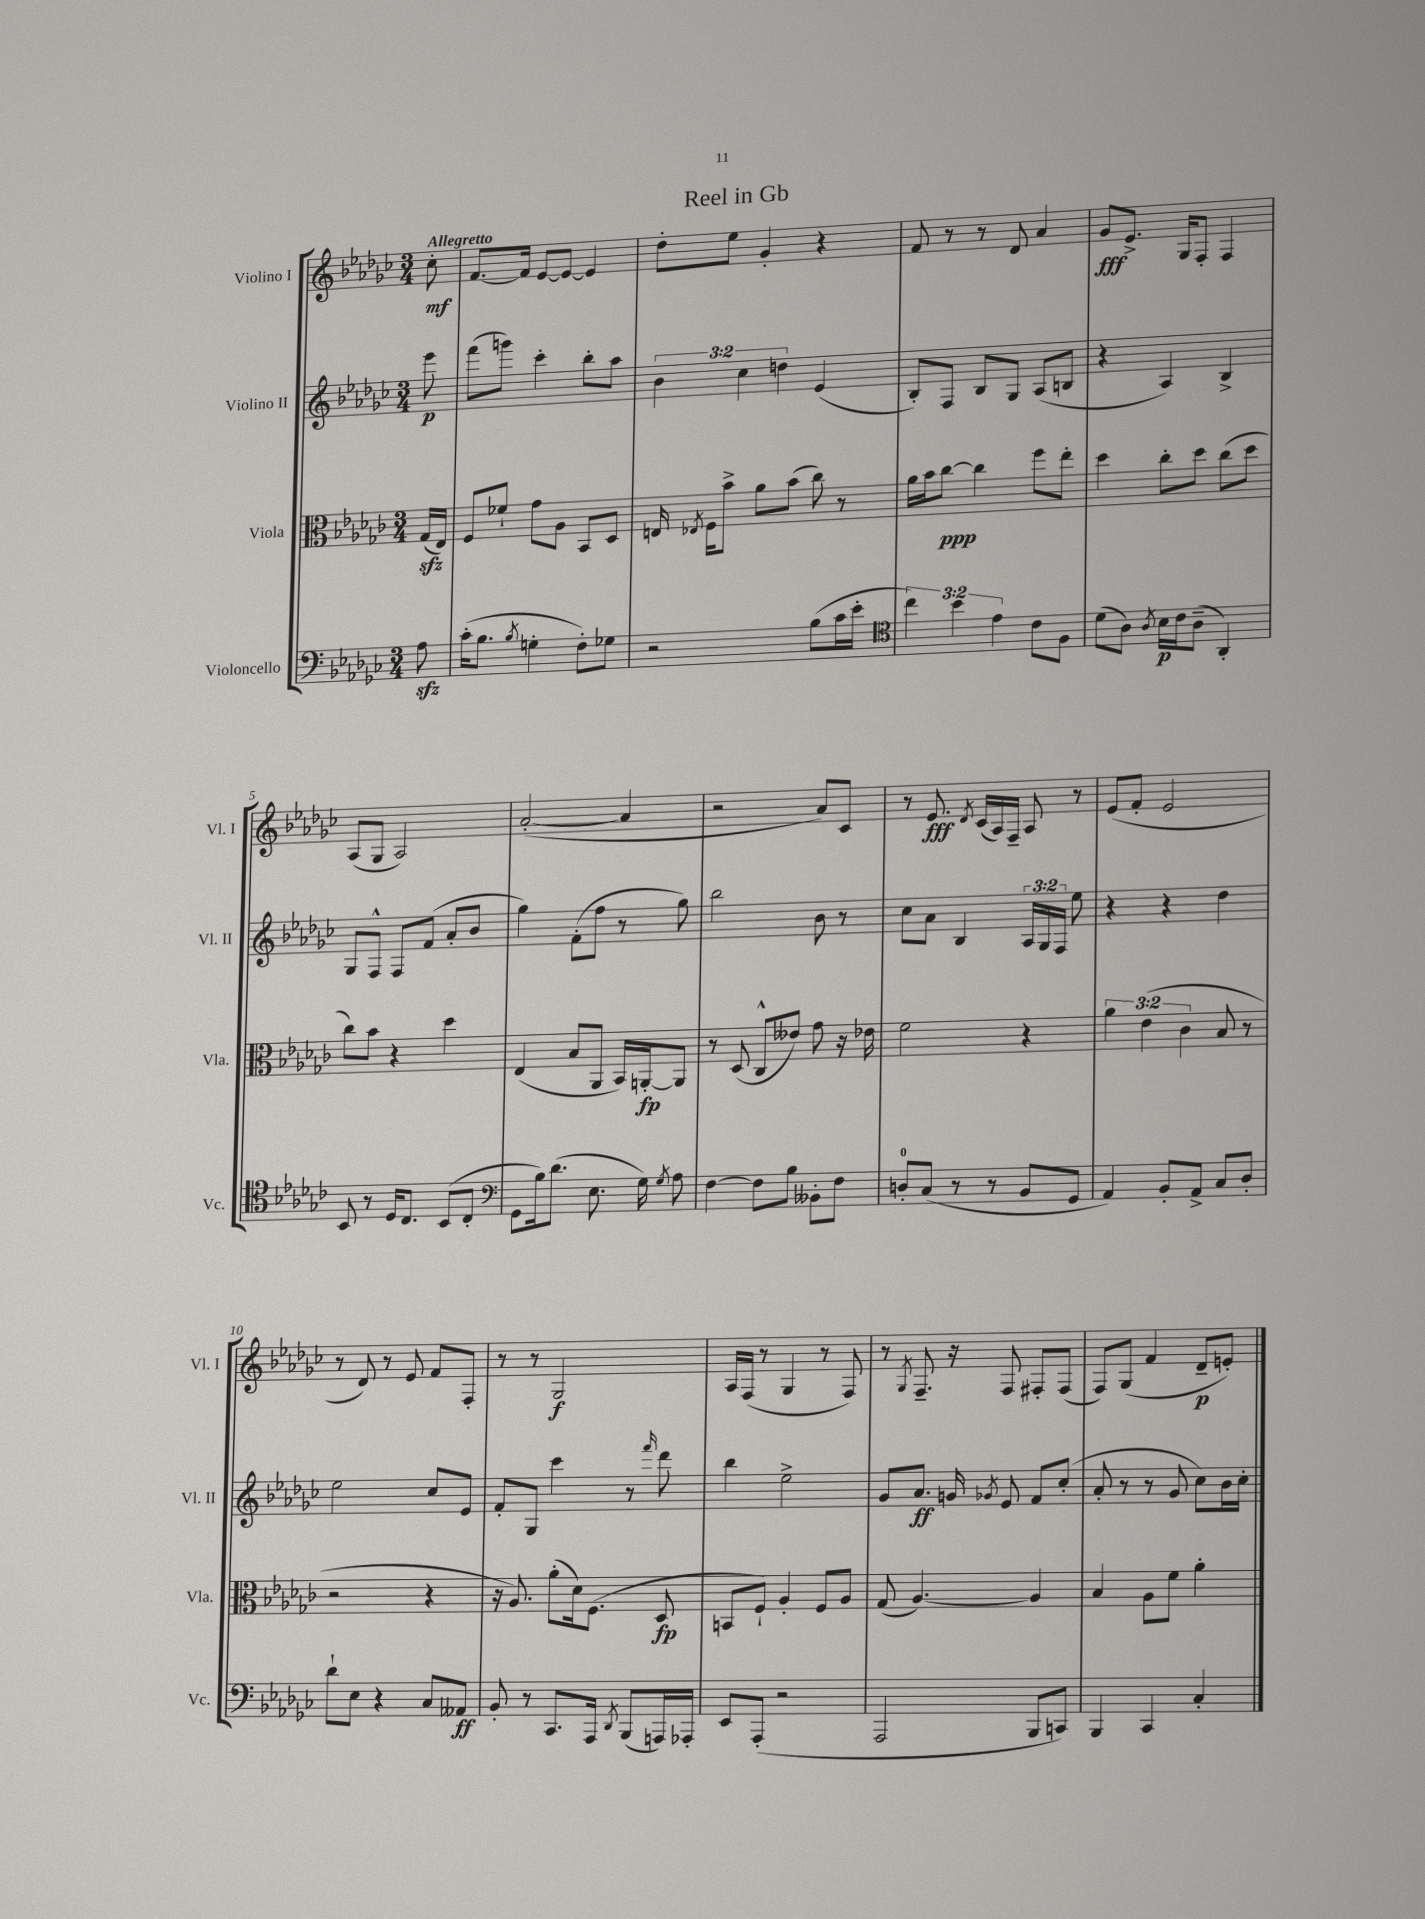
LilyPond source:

\header { title = "Reel in Gb" }
<<
\new StaffGroup <<
\new Staff = "s0" \with { instrumentName = "Violino I" shortInstrumentName = "Vl. I" } {
    \clef treble \key ges \major \numericTimeSignature \time 3/4 \partial 8 \tempo "Allegretto"
    \autoBeamOff ces''8-.\mf |
    f'8.[~ f'16] ees'8[~ ees'8]~ ees'4 |
    des''8[-. ees''8] ges'4-. r4 |
    f'8 r8 r8 des'8 aes'4 |
    ges'8[\fff ees'8.]-> ges16[ f8]-. f4 |
    aes8[( ges8] aes2) |
    aes'2~-.( aes'4 |
    r2 aes'8[) ces'8] |
    r8 ees'8.\fff \acciaccatura { des'8 } ces'16[( aes16) f16]-- aes8 r8 |
    ees'8[( f'8]-. ees'2 |
    r8 des'8) r8 ees'8 f'8[ f8]-. |
    r8 r8 ges2\f |
    aes16[ f16]( r8 ges4 r8 f8) |
    r8 \acciaccatura { ges8 } f8.-- r16 f8 fis8[-. fis8]( |
    f8[) ges8]( f'4 des'8[--\p e'8]-.) \bar "|." |
}
\new Staff = "s1" \with { instrumentName = "Violino II" shortInstrumentName = "Vl. II" } {
    \clef treble \key ges \major \numericTimeSignature \time 3/4 \override Staff.TupletNumber.text = #tuplet-number::calc-fraction-text \partial 8
    \autoBeamOff ees'''8\p |
    f'''8[( g'''8]) ces'''4-. bes''8[-. aes''8] |
    \tuplet 3/2 { bes'4 ces''4 d''4 } ees'4( |
    bes8[-.) f8] bes8[ ges8] aes8[( b8] |
    r4 aes4) bes4-> |
    ges8[ f8]-^ f8[ f'8]( aes'8[-. bes'8] |
    ges''4) f'8[-.( f''8] r8 ges''8) |
    bes''2 bes'8 r8 |
    ces''8[ aes'8] bes4 \tuplet 3/2 { aes16[ ges16 f16] } ees''8 |
    r4 r4 des''4 |
    ees''2 ces''8[ ees'8] |
    f'8[-. ges8] ces'''4 r8 \grace { f'''16 } des'''8 |
    bes''4 ees''2-> |
    ges'8[ aes'8.]\ff g'16 \acciaccatura { ges'8 } ees'8 f'8[ ces''8]-.( |
    aes'8-. r8 r8 ges'8 ces''8[) bes'16 ces''16]-. \bar "|." |
}
\new Staff = "s2" \with { instrumentName = "Viola" shortInstrumentName = "Vla." } {
    \clef alto \key ges \major \numericTimeSignature \time 3/4 \override Staff.TupletNumber.text = #tuplet-number::calc-fraction-text \partial 8
    \autoBeamOff ges16[\sfz( ees16]) |
    f8[ fes'8]-! ges'8[ aes8] bes,8[ des8] |
    e16 \acciaccatura { ees8 } f16[ bes'8]-> aes'8[ bes'8]( ces''8) r8 |
    aes'16[ bes'16 ces''8]~\ppp ces''4 f''8[ ees''8]-. |
    des''4 ces''8[-. des''8] ces''8[( des''8] |
    ces''8[) bes'8] r4 des''4 |
    ees4( bes8[ aes,8] bes,16[) a,16~-.\fp a,8] |
    r8 des8( ces8[-^ eeses'8]) ges'8 r16 ees'16 |
    f'2 r4 |
    \tuplet 3/2 { aes'4 ees'4( ces'4 } bes8 r8 |
    r2 r4 |
    r16 aes8.) aes'8[-.( des'16) f8.]( des8\fp |
    b,8[ f8]-!) aes4-. f8[ aes8] |
    ges8( aes4.~) aes4 |
    bes4 aes8[ f'8] aes'4-. \bar "|." |
}
\new Staff = "s3" \with { instrumentName = "Violoncello" shortInstrumentName = "Vc." } {
    \clef bass \key ges \major \numericTimeSignature \time 3/4 \override Staff.TupletNumber.text = #tuplet-number::calc-fraction-text \partial 8
    \autoBeamOff aes8\sfz |
    ces'16[-.( bes8.] \acciaccatura { bes8 } g4-. f8[-.) ges8] |
    r2 bes8[( ces'16 ees'16]-. |
    \clef tenor \tuplet 3/2 { ces''4) bes'4 ees'4 } ces'8[ f8] |
    des'8[( aes8]) \acciaccatura { aes8 } bes16[\p ces'16 aes8]--( aes,4-.) |
    bes,8 r8 des16[ ces8.] bes,8[( ces8]-. |
    \clef bass ges,8[ bes16) des'8.]( ees8. ges16) \acciaccatura { ges8 } aes8 |
    f4~ f8[ bes8] beses,8[-. f8] |
    d8[-0-. ces8]( r8 r8 bes,8[ ges,8] |
    aes,4) bes,8[-. aes,8]-> ces8[ des8]-. |
    des'8[-! ees8] r4 ces8[ aeses,8]\ff |
    bes,8-. r8 ces,8.[ aes,,16] \acciaccatura { des,8 } bes,,8[( a,,16) aes,,16]-. |
    ees,8[ aes,,8]-.( r2 |
    aes,,2 bes,,8[ c,8]) |
    bes,,4 ces,4 ces4-. \bar "|." |
}
>>
>>
